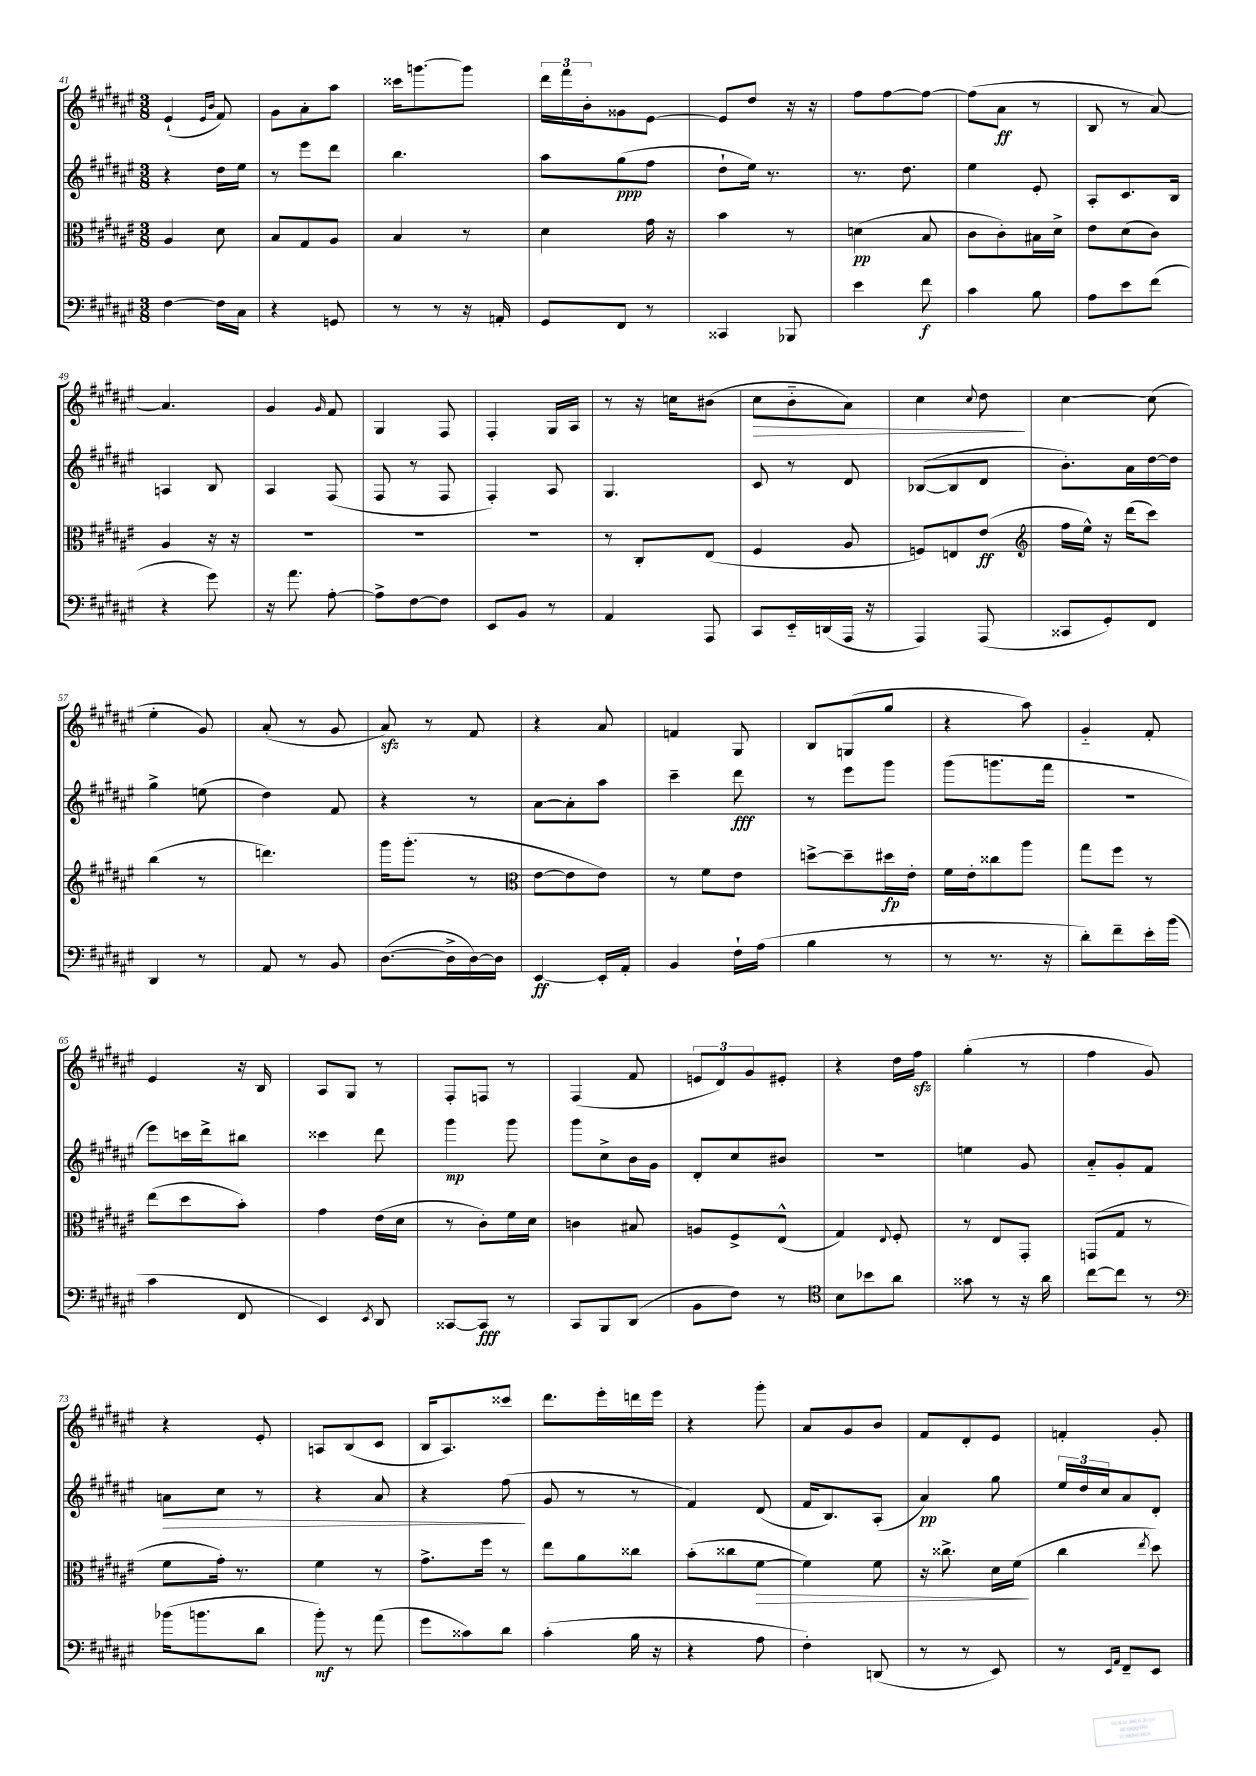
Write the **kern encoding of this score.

**kern	**kern	**kern	**kern
*staff4	*staff3	*staff2	*staff1
*clefF4	*clefC3	*clefG2	*clefG2
*k[f#c#g#d#a#e#]	*k[f#c#g#d#a#e#]	*k[f#c#g#d#a#e#]	*k[f#c#g#d#a#e#]
*M3/8	*M3/8	*M3/8	*M3/8
[4F#	4A#	4r	(4e#`
.	.	.	16qqe#
.	.	.	16qqb
16F#]	8d#	16dd#	8f#)
16C#	.	16ee#	.
=	=	=	=
4r	8B	8r	8g#
.	8G#	8eee#	8a#'
8GG	8A#	8ddd#	8aa#
=	=	=	=
8r	4B	4.bb	16ccc##
.	.	.	[8.ggg
8r	.	.	.
16r	8r	.	8ggg]
16AA'	.	.	.
=	=	=	=
8GG#	4d#	8aa#	24ddd#
.	.	.	24fff#
.	.	.	24b'
8FF#	.	(8gg#	8g##
8r	16g#	8ff#	[8e#
.	16r	.	.
=	=	=	=
4CC##	4b	8dd#`	8e#]
.	.	16ee#)	8dd#
.	.	8.r	.
8BBB-	8r	.	16r
.	.	.	16r
=	=	=	=
4e#	(4d	8.r	8ff#
.	.	.	[8ff#
.	.	8.dd#	.
8f#	8B	.	8ff#_
=	=	=	=
4c#	8c#	4ee#	(8ff#]
.	8c#')	.	8a#
8B	16B#	8e#'	8r
.	16d#^	.	.
=	=	=	=
8A#	8e#	8A#'	8B
8e#	(8d#	8.c#	8r
(8f#	8c#)	.	[8a#)
.	.	16B	.
=	=	=	=
4r	4A#	4A	4.a#]
8g#)	16r	8B	.
.	16r	.	.
=	=	=	=
16r	4.r	4A#	4g#
8.a#	.	.	.
.	.	.	16qqg#
[8A#'	.	(8F#	8f#
=	=	=	=
8A#^]	4.r	8F#	4G#
[8F#	.	8r	.
8F#]	.	8F#	8F#
=	=	=	=
8EE#	4.r	4F#')	4F#'
8BB	.	.	.
8r	.	8A#	16G#
.	.	.	16A#
=	=	=	=
4AA#	8r	4.G#	8r
.	8C#'	.	16r
.	.	.	16cc
8AAA#	(8E#	.	(8b#
=	=	=	=
8CC#	4F#	8c#	8cc#
16EE#'~	.	8r	8b'~
(16DD	.	.	.
16AAA#	8A#	8d#	8a#)
16r	.	.	.
=	=	=	=
4AAA#)	8F)	([8B-	4cc#
.	8E	8B-]	.
.	.	.	8qqcc#
(8AAA#	(8e#	8d#	8dd#
=	=	=	=
*	*clefG2	*	*
8CC##	16ff#	8.b')	[4cc#
.	16ee#^^)	.	.
8GG#')	16r	.	.
.	(16ddd#	16a#	.
8FF#	8ccc#)	[16dd#	(8cc#]
.	.	16dd#]	.
=	=	=	=
4DD#	(4bb	4gg#^	4ee#'
8r	8r	(8ee	8g#)
=	=	=	=
8AA#	4.ddd)	4dd#)	(8a#'
8r	.	.	8r
8BB	.	8f#	8g#
=	=	=	=
([8.D#	16ggg#	4r	8a#)
.	(8.ggg#'	.	.
.	.	.	8r
16D#^]	.	.	.
[16D#)	8r	8r	8f#
16D#]	.	.	.
=	=	=	=
*	*clefC3	*	*
[4EE#	[8e#	[8a#	4r
.	8e#]	8a#']	.
16EE#']	8e#)	8aa#	8a#
16AA#'	.	.	.
=	=	=	=
4BB	8r	4ccc#~	4f
.	8f#	.	.
16F#`	8e#	8ddd#	8G#
(16A#	.	.	.
=	=	=	=
4B	[8dd^	8r	8B
.	8dd~]	8eee#	(8G
8r	16dd#	8ggg#	8gg#
.	16e#'	.	.
=	=	=	=
8r	16f#	(8ggg#	4r
.	16e#'	.	.
8.r	8cc##	8.ggg	.
.	8aa#	.	8aa#)
16r	.	16fff#	.
=	=	=	=
8d#')	8gg#	4.r	4g#'~
8f#~	8ff#	.	.
16e#'	8r	.	8f#'
(16b	.	.	.
=	=	=	=
4c#	(8ee#	8eee#)	4e#
.	8dd#	16ccc	.
.	.	16ddd#^	.
8FF#	8b')	8bb#	16r
.	.	.	16B
=	=	=	=
4EE#)	4g#	4ccc##	8A#
.	.	.	8G#
8qEE#	.	.	.
8DD#	(16e#	8ddd#	8r
.	16d#	.	.
=	=	=	=
[8CC##	8r	4ggg#	8F#'
8CC##]	8c#')	.	8F
8r	16f#	8ggg#	8r
.	16d#	.	.
=	=	=	=
8CC#	4c	8ggg#	(4F#
8BBB	.	8cc#^	.
(8DD#	8B#	16b	8f#
.	.	16g#	.
=	=	=	=
8BB	8A	8d#'	12e
.	.	.	12d#)
8F#)	8F#^	8cc#	.
.	.	.	12g#
8r	(8E#^^	8b#	8e#'
=	=	=	=
*clefC4	*	*	*
8B	4G#)	4.r	4r
8b-	.	.	.
.	8qqE#	.	.
8a#	8F#'	.	16dd#
.	.	.	16ff#
=	=	=	=
8g##	8r	4ee	(4gg#'
8r	8E#	.	.
16r	8GG#'	8g#	8r
16a#	.	.	.
=	=	=	=
[8cc#	(8GG	8a#'~	4ff#
8cc#]	8G#	8g#'	.
8r	8r	8f#	8g#)
=	=	=	=
*clefF4	*	*	*
(16b-	8f#	8a	4r
8.b	.	.	.
.	16g#')	8cc#	.
.	8.r	.	.
8d#	.	8r	8e#'
=	=	=	=
8b')	4f#	4r	8A
8r	.	.	(8B
(8a#	8r	8a#	8c#
=	=	=	=
8g#	8.g#^	4r	16B
.	.	.	8.A#)
8c##)	.	.	.
.	16ff#	.	.
8d#	8r	(8ff#	8ccc##
=	=	=	=
(4c#'	8ee#	8g#	8.ddd#
.	8a#	8r	.
.	.	.	16eee#'
16B	8cc##	8r	16ddd
16r	.	.	16eee#
=	=	=	=
4r	(8b'	4f#)	4r
.	8cc##	.	.
8A#	[8f#	(8d#	8ggg#'
=	=	=	=
4F#')	4f#])	16f#	8a#
.	.	8.B)	.
.	.	.	8g#
(8DD	8f#	(8A#'	8b
=	=	=	=
8r	16r	4a#)	8f#
.	8.cc##^	.	.
8r	.	.	8d#'
8EE#)	16d#	8gg#	8e#
.	(16f#	.	.
=	=	=	=
8r	4cc#	24ee#	4f'
.	.	24dd#	.
.	.	24cc#	.
16qqEE#	.	.	.
16qqAA#	.	.	.
8FF#~	.	8a#	.
.	8qee#	.	.
8EE#	8dd#)	8d#'	8g#'
==	==	==	==
*-	*-	*-	*-
